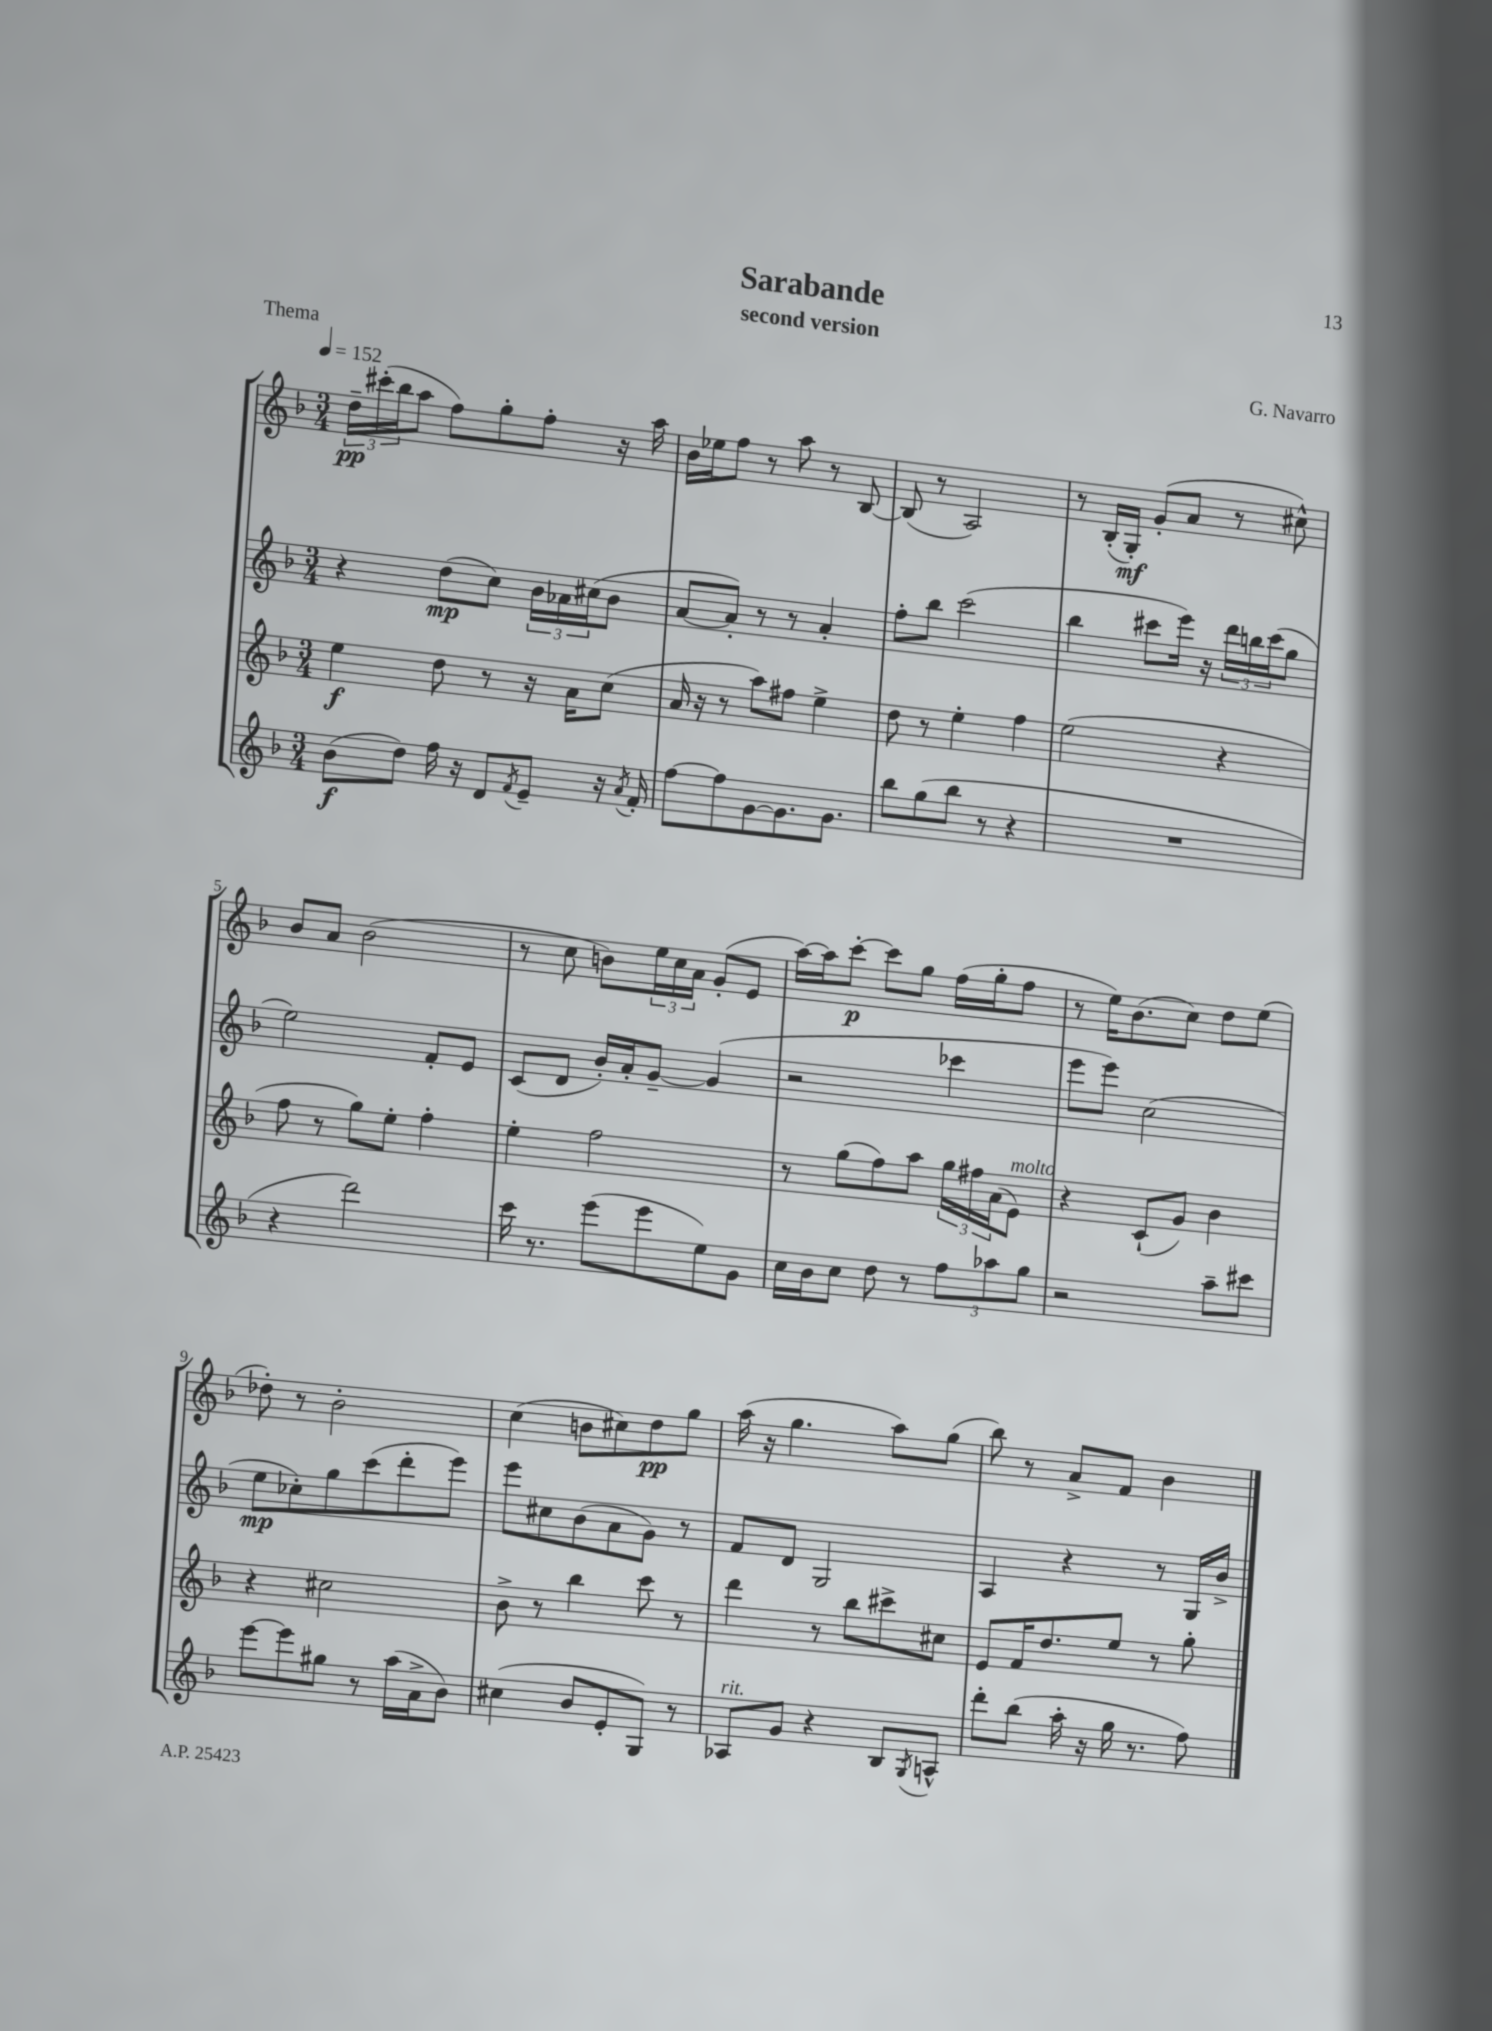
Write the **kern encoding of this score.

**kern	**dynam	**kern	**dynam	**kern	**dynam	**kern	**dynam
*part4	*part4	*part3	*part3	*part2	*part2	*part1	*part1
*staff4	*staff4	*staff3	*staff3	*staff2	*staff2	*staff1	*staff1
*clefG2	*	*clefG2	*	*clefG2	*	*clefG2	*
*k[b-]	*	*k[b-]	*	*k[b-]	*	*k[b-]	*
*M3/4	*	*M3/4	*	*M3/4	*	*M3/4	*
*MM152	*	*MM152	*	*MM152	*	*MM152	*
=1	=1	=1	=1	=1	=1	=1	=1
(8b-\L	f	4ee\	f	4r	.	24dd~\LL	pp
.	.	.	.	.	.	(24ccc#X'\	.
.	.	.	.	.	.	24bb-\J	.
8dd\J)	.	.	.	.	.	8aa\J	.
16ff\	.	8dd\	.	(8dd\L	mp	8ff\L)	.
16r	.	.	.	.	.	.	.
8d/L	.	8r	.	8cc\J)	.	8gg'\	.
8qf/	.	.	.	.	.	.	.
8e~/J	.	16r	.	24b-\LL	.	8ff'\J	.
.	.	.	.	24a-X\	.	.	.
.	.	16a\KL	.	.	.	.	.
.	.	.	.	(24cc#X\J	.	.	.
16r	.	(8cc\J	.	8b-\J	.	16r	.
8qa/	.	.	.	.	.	.	.
16f'/	.	.	.	.	.	16aa\	.
=2	=2	=2	=2	=2	=2	=2	=2
[8ff\L	.	16a/	.	[8a/L	.	16b-\LL	.
.	.	16r	.	.	.	16ee-X\J	.
8ff\]	.	8r	.	8a'/J])	.	8ff\J	.
[8g\	.	8aa\L)	.	8r	.	8r	.
8.g\]	.	8ff#X\J	.	8r	.	8aa\	.
.	.	4ee^\	.	4a'/	.	8r	.
8.g\J	.	.	.	.	.	.	.
.	.	.	.	.	.	[8B-/	.
=3	=3	=3	=3	=3	=3	=3	=3
8bb-\L	.	8dd\	.	8ff'\L	.	(8B-/]	.
(8gg\	.	8r	.	8bb-\J	.	8r	.
8bb-\J	.	4ee'\	.	(2ccc\	.	2A/)	.
8r	.	.	.	.	.	.	.
4r	.	4ff\	.	.	.	.	.
=4	=4	=4	=4	=4	=4	=4	=4
2.r	.	(2ee\	.	4bb-\	.	8r	.
.	.	.	.	.	.	(16B-'/LL	.
.	.	.	.	.	.	16G'/JJ)	mf
.	.	.	.	8ccc#X\L	.	(8g'/L	.
.	.	.	.	16eee\Jk)	.	8a/J	.
.	.	.	.	16r	.	.	.
.	.	4r	.	24ddd\LL	.	8r	.
.	.	.	.	24bbn\	.	.	.
.	.	.	.	(24ccc#\J	.	.	.
.	.	.	.	8gg\J	.	8cc#X^^\)	.
!!LO:LB:g=z
=5	=5	=5	=5	=5	=5	=5	=5
4r	.	8ff\	.	2ee\)	.	8b-/L	.
.	.	8r	.	.	.	8a/J	.
2ddd\)	.	8gg\L)	.	.	.	(2b-\	.
.	.	8ee'\J	.	.	.	.	.
.	.	4ff'\	.	8f'/L	.	.	.
.	.	.	.	8e/J	.	.	.
=6	=6	=6	=6	=6	=6	=6	=6
16ccc\	.	4ee'\	.	(8c/L	.	8r	.
8.r	.	.	.	.	.	.	.
.	.	.	.	8d/J	.	8cc\	.
(8eee\L	.	2ff\	.	16b-'/LL)	.	8bn\L)	.
.	.	.	.	16a'/J	.	.	.
8eee\	.	.	.	[8g~/J	.	24ee\L	.
.	.	.	.	.	.	24cc\	.
.	.	.	.	.	.	24a\JJ	.
8ee\)	.	.	.	(4g/]	.	(8g'/L	.
8g\J	.	.	.	.	.	8e/J	.
=7	=7	=7	=7	=7	=7	=7	=7
16cc\LL	.	8r	.	2r	.	[16aa\LL)	.
16b-\J	.	.	.	.	.	16aa\J]	.
8cc\J	.	(8gg\L	.	.	.	[8ccc'\J	p
8dd\	.	8ff\)	.	.	.	8ccc\L]	.
8r	.	8aa\J	.	.	.	8gg\J	.
12ff\L	.	24gg\LL	.	4ccc-X\	.	(16ff\LL	.
.	.	24ff#X\	.	.	.	.	.
.	.	.	.	.	.	16gg'\J	.
12aa-X\	.	(24a\J	.	.	.	.	.
!	!	!LO:TX:a:i:t=molto	!	!	!	!	!
.	.	8e\J)	.	.	.	8ff\J	.
12gg\J	.	.	.	.	.	.	.
=8	=8	=8	=8	=8	=8	=8	=8
2r	.	4r	.	8eee\L	.	8r	.
.	.	.	.	8eee\J)	.	16ee\KL)	.
.	.	.	.	.	.	(8.b-\	.
.	.	(8c`/L	.	(2cc\	.	.	.
.	.	8g/J)	.	.	.	8cc\J)	.
8aa~\L	.	4b-\	.	.	.	8dd\L	.
8ccc#X\J	.	.	.	.	.	(8ee\J	.
!!LO:LB:g=z
=9	=9	=9	=9	=9	=9	=9	=9
[8eee\L	.	4r	.	8ee\L	mp	8dd-X'\)	.
8eee\]	.	.	.	8cc-X'\)	.	8r	.
8gg#X\J	.	2cc#X\	.	8gg\	.	2b-'\	.
8r	.	.	.	(8ccc\	.	.	.
(16aa\LL	.	.	.	8ddd'\	.	.	.
16a^\J	.	.	.	.	.	.	.
8b-\J)	.	.	.	8eee\J)	.	.	.
=10	=10	=10	=10	=10	=10	=10	=10
(4cc#X\	.	8b-^\	.	8eee\L	.	(4cc\	.
.	.	8r	.	8cc#X\	.	.	.
8b-/L	.	4bb-\	.	(8b-\	.	8bn\L	.
8e'/	.	.	.	8a\	.	8cc#X\)	.
8G/J)	.	8ccc\	.	8g\J)	.	8dd\	pp
8r	.	8r	.	8r	.	8gg\J	.
=11	=11	=11	=11	=11	=11	=11	=11
!LO:TX:a:i:t=rit.	!	!	!	!	!	!	!
8A-X/L	.	4ddd\	.	8f/L	.	(16aa\	.
.	.	.	.	.	.	16r	.
8g/J	.	.	.	8d/J	.	4.gg\	.
4r	.	8r	.	2G/	.	.	.
.	.	8bb-\L	.	.	.	.	.
8B-/L	.	8ccc#X^\	.	.	.	8aa\L)	.
8qG/	.	.	.	.	.	.	.
8An^^/J	.	8cc#X\J	.	.	.	(8gg\J	.
=12	=12	=12	=12	=12	=12	=12	=12
8ddd'\L	.	8e/L	.	4A/	.	8bb-\)	.
(8bb-\J	.	16f/K	.	.	.	8r	.
.	.	8.dd/	.	.	.	.	.
16aa'\	.	.	.	4r	.	8a^/L	.
16r	.	.	.	.	.	.	.
16gg\	.	8ee/J	.	.	.	8f/J	.
8.r	.	.	.	.	.	.	.
.	.	8r	.	8r	.	4b-\	.
8ff\)	.	8gg'\	.	16G/LL	.	.	.
.	.	.	.	16b-^/JJ	.	.	.
==	==	==	==	==	==	==	==
*-	*-	*-	*-	*-	*-	*-	*-
